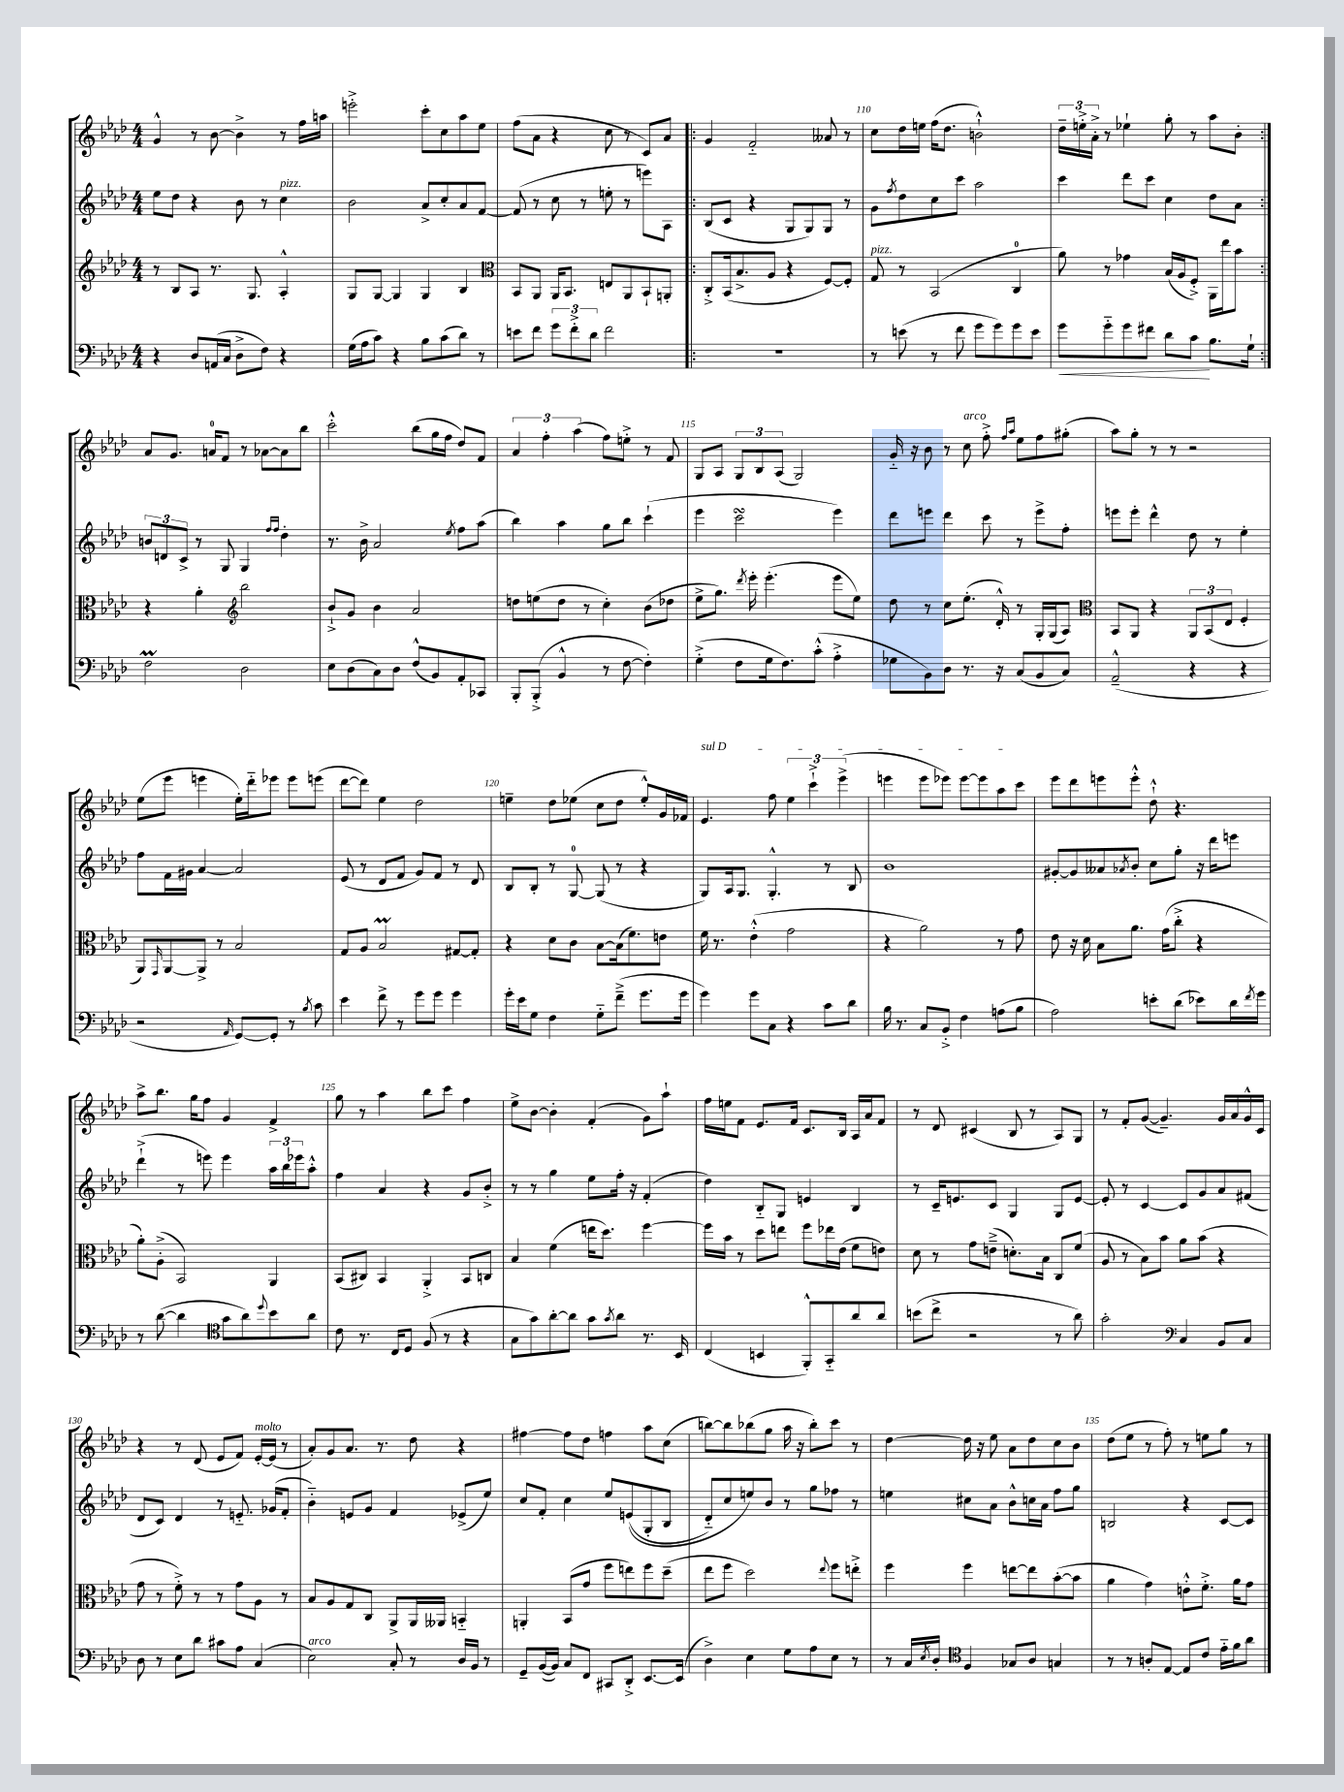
<<
\new StaffGroup <<
\new Staff = "s0" {
    \clef treble \key aes \major \numericTimeSignature \time 4/4
    g'4-^ r8 bes'8~ bes'4-> r8 f''16 a''16 |
    e'''2-.-> c'''8-. c''8 aes''8 ees''8 |
    f''8( aes'8 r4 c''8 r8 c'8) aes'8 |
    \repeat volta 2 { g'4 f'2-_ aeses'8 r8 |
    c''8 des''16 e''16 f''16( des''8. b'2-!-^) |
    \tuplet 3/2 { des''16-- e''16-.-> aes'16-.-> } r8 ees''4-! g''8-. r8 aes''8 bes'8-. | }
    aes'8 g'8. a'16-0 f'8 r8 aes'8~ aes'8 bes''8 |
    c'''2-.-^ bes''8( g''16 f''16 des''8) f'8 |
    \tuplet 3/2 { aes'4 f''4-. aes''4( } f''8) e''8-.-> r8 f'8 |
    g8 aes8 \tuplet 3/2 { g8 bes8 aes8( } g2) |
    g'16-_ r16 bes'8 r8 c''8^\markup { \italic "arco" } f''8-.-> \grace { f''16 aes''16 } ees''8 f''8 gis''8-.( |
    aes''8) g''8-. r8 r8 r2 |
    ees''8( ees'''8 e'''4 ees''16-.) des'''16-_ ees'''8 ees'''8 e'''8( |
    des'''8~ des'''8) ees''4 des''2 |
    e''4-- des''8 ees''8( c''8 des''8 ees''8-.-^) g'16 fes'16 |
    \once \override TextSpanner.bound-details.left.text = \markup { \italic "sul D" } ees'4.\startTextSpan f''8 \tuplet 3/2 { ees''4 c'''4-!-> ees'''4->( } |
    e'''4 e'''8 ees'''8) ees'''8~ ees'''8 aes''8 c'''8\stopTextSpan |
    ees'''8 des'''8 e'''8 e'''8-.-^ des''8-!-^ r4. |
    aes''8-> bes''8. g''16 f''8 g'4 f'4-> |
    g''8 r8 aes''4 bes''8 c'''8 f''4 |
    ees''8-> bes'8~ bes'4-. f'4-.( g'8) aes''8-! |
    f''16 e''16 f'8 ees'8. f'16 c'8. bes16 aes16 aes'16 f'8 |
    r8 des'8 cis'4( bes8 r8 aes8) g8 |
    r8 f'8-. g'8~( g'4.--) g'16 aes'16 g'16-^ c'16 |
    r4 r8 des'8( ees'8 f'8) ees'16~-.^\markup { \italic "molto" } ees'16( r8 |
    aes'8-.) g'8 aes'8. r8. des''8 r4 |
    fis''4~ fis''8 des''8 f''4 aes''8 c''8( |
    b''8~) b''8 bes''8( g''8 aes''16 r16 bes''8-.) c'''8 r8 |
    des''4~ des''16 r16 ees''8 aes'8 des''8 c''8 bes'8 |
    des''8( ees''8 r8 f''8-.) r8 e''8 g''8 r8 \bar "|." |
}
\new Staff = "s1" {
    \clef treble \key aes \major \numericTimeSignature \time 4/4
    ees''8 des''8 r4 bes'8 r8 c''4^\markup { \italic "pizz." } |
    bes'2 aes'8-> c''8-. aes'8 f'8~ |
    f'8( r8 c''8 r8 e''8-. r8 e'''8) aes8 |
    \repeat volta 2 { bes8( c'8 r4 g8 g8) g8 r8 |
    g'8 \acciaccatura { f''8 } des''8 c''8 c'''8 aes''2 |
    c'''4 des'''8 c'''8 c''4 des''8 aes'8 | }
    \tuplet 3/2 { b'8 d'8 c'8-> } r8 g8 g4 \grace { f''16 f''16 } des''4-. |
    r8. bes'16-> aes'2 \acciaccatura { ees''8 } f''8 aes''8( |
    bes''4) aes''4 g''8 bes''8 c'''4-!( |
    ees'''4 c'''2\turn ees'''4) |
    des'''8 e'''8 des'''4 c'''8 r8 e'''8-> f''8-. |
    e'''8 e'''8-. des'''4-^ des''8 r8 ees''4-. |
    f''8 f'16 gis'16 aes'4~ aes'2 |
    ees'8( r8 des'8 f'8 g'8) f'8 r8 des'8 |
    bes8 bes8-. r8 g8-0~ g8( r8 r4 |
    g8) aes16 g8. g4.-.-^ r8 bes8 |
    bes'1 |
    gis'8~-. gis'8 aeses'8 \acciaccatura { aes'8 } bes'8-. c''8 g''8-. r16 des'''16 e'''8 |
    des'''4-!->( r8 e'''8) e'''4 \tuplet 3/2 { aes''16 bes''16 ees'''16 } aes''8-.-^ |
    f''4 aes'4 r4 g'8 bes'8-.-> |
    r8 r8 g''4 ees''8 f''16-. r16 f'4-.( |
    des''4) bes8-_ g8 e'4 bes4 |
    r8 c'16-- e'8. c'8 g4 g8 e'8~ |
    e'8-. r8 c'4~ c'8 g'8 aes'8 fis'8( |
    des'8 c'8) des'4 r8 e'8.-_ ges'16( f'8-. |
    bes'4-_) e'8 g'8 f'4 ees'8->( ees''8) |
    c''8 f'8-. c''4 ees''8 e'8(\( g8-. bes8 |
    des'8-_) c''8 e''8\) bes'8 r8 g''8 fes''8 r8 |
    e''4 cis''8 aes'8 bes'8-^ c''16 aes'16 f''8 g''8 |
    b2 r4 c'8~ c'8 \bar "|." |
}
\new Staff = "s2" {
    \clef treble \key aes \major \numericTimeSignature \time 4/4
    r8 bes8 aes8 r8. g8. aes4-.-^ |
    g8 g8~ g4 g4 bes4 |
    \clef alto bes,8 aes,8 aes,16 bes,8. e8 aes,8 bes,8-! a,8-. |
    \repeat volta 2 { c8-.-> bes,16( bes8.-> aes8 r4 f8~) f8-. |
    g8^\markup { \italic "pizz." } r8 bes,2( c4-0 |
    aes'8) r8 ges'4 bes16( aes16 f8-.->) aes,16 ees''16 bes'8 | }
    r4 aes'4-. \clef treble bes''2 |
    bes'8-!-> g'8 bes'4 aes'2 |
    d''8 e''8( d''8 r8 c''4-.) bes'8( des''8 |
    ees''8-> g''8.) \acciaccatura { des'''8 } ees'''16-. ees'''4.-.( ees'''8 ees''8) |
    des''8 r8 c''8 ees''8.-.( des'16-.-^) r8 g16-. g16( aes8) |
    \clef alto bes,8 aes,8 r4 \tuplet 3/2 { aes,8 bes,8( ees8 } f4-. |
    aes,8) \grace { g,16 } aes,8~ aes,8-> r8 bes2 |
    g8 aes8 bes2\prall gis8~ gis8-. |
    r4 des'8 c'8 bes8~ bes16( f'8.) e'8 |
    f'16 r8. ees'4-.-^( g'2 |
    r4 aes'2) r8 g'8 |
    ees'8 r16 des'16 bes8 aes'8. g'16( c''8-.-> r4 |
    aes'8-.) aes8-.->( bes,2) aes,4 |
    bes,8( cis8) bes,4 aes,4-.-> bes,8 c8 |
    bes4 f'4( e''16 des''8.) f''4~ |
    f''16 bes'16 r8 des''8 e''8 f''8 ees''16 ees'16( f'8 e'8) |
    des'8 r8 g'8 e'8--->( d'8.-.) bes16 c8 f'8( |
    aes8 r8 bes8) bes'8 aes'8 bes'8( r4 |
    g'8 r8 f'8-.->) r8 r8 g'8 aes8 r8 |
    bes8 aes8 g8 c8 aes,8-> aes,16 aeses,16 b,4-_ |
    a,4-. bes,8( g'8 f''8 e''8) f''8 des''8--( |
    ees''8 f''8 des''2) \appoggiatura { ees''8 } f''8 e''8-.-> |
    f''4 f''4 e''8~ e''8 bes'8~-.( bes'8 |
    aes'4 g'4) e'8-.-^ f'8.-.-> aes'16 g'8 \bar "|." |
}
\new Staff = "s3" {
    \clef bass \key aes \major \numericTimeSignature \time 4/4
    r4 des8 a,16( c16 des8-> f8) r4 |
    g16( aes16 c'8) r4 bes8 c'8( des'8) r8 |
    e'8 f'8 \tuplet 3/2 { g'8 f'8-.-> des'8 } f'2 |
    \repeat volta 2 { R1 |
    r8 e'8( r8 f'8 g'8 g'8) g'8 e'8 |
    g'8\< g'8-_ g'8 fis'8 des'8 c'8\! bes8. g16-! | }
    f2\prall des2 |
    ees8 des8( c8) des8 f8-^( bes,8) aes,8-. ces,8 |
    bes,,8-. bes,,8-.->( bes,4-^ r8 f8~ f4-.) |
    g4-.->( f8 g16 f8.) c'8-.-^( aes4-.-> |
    ges8 bes,8) des8 r8. r16 c8( bes,8 c8) |
    aes,2---^( r4 r4 |
    r2 \grace { aes,16 } g,8~) g,8-. r8 \acciaccatura { bes8 } c'8 |
    ees'4 f'8-> r8 g'8 g'8 g'4 |
    g'16-. ees'16 g8 f4 g8-_ f'8--->( g'8. g'16 |
    g'4) g'8 c8 r4 c'8 des'8 |
    bes16 r8. c8 bes,8-.-> f4 a8( bes8 |
    aes2) e'8-. des'8( ees'8) des'16 \acciaccatura { f'8 } g'16 |
    r8 des'8~( des'4 \clef tenor g'8 aes'8) \appoggiatura { des''8 } bes'8 aes'8 |
    c'8 r8. c16 des8 f8( r8 r4 |
    g8 g'8) aes'8~-. aes'8 g'8 \acciaccatura { g'8 } aes'8 r8. bes,16 |
    c4( b,4 f,8-.-^) g,8-_ aes'8 aes'8 |
    b'8( c''8-> r2 r8 aes'8) |
    g'2-. \clef bass c4 bes,8 c8 |
    des8 r8 ees8 des'8 cis'8 aes8 c4( |
    ees2^\markup { \italic "arco" }) c8-. r8 des16 bes,16 r8 |
    g,8-- bes,16~( bes,16) c8 f,8 cis,8 des,8-.-> ees,8.~ ees,16( |
    des4->) ees4 g8 aes8 ees8 r8 |
    r8 c16 \acciaccatura { ees8 } des16-. \clef tenor f4 ges8 aes8 g4 |
    r8 r8 a8-. ees8~ ees8 c'8 ees'16-_ f'16 aes'8 \bar "|." |
}
>>
>>
\layout { \context { \Score currentBarNumber = #106 \override BarNumber.break-visibility = ##(#f #t #t) barNumberVisibility = #(every-nth-bar-number-visible 5) } }
